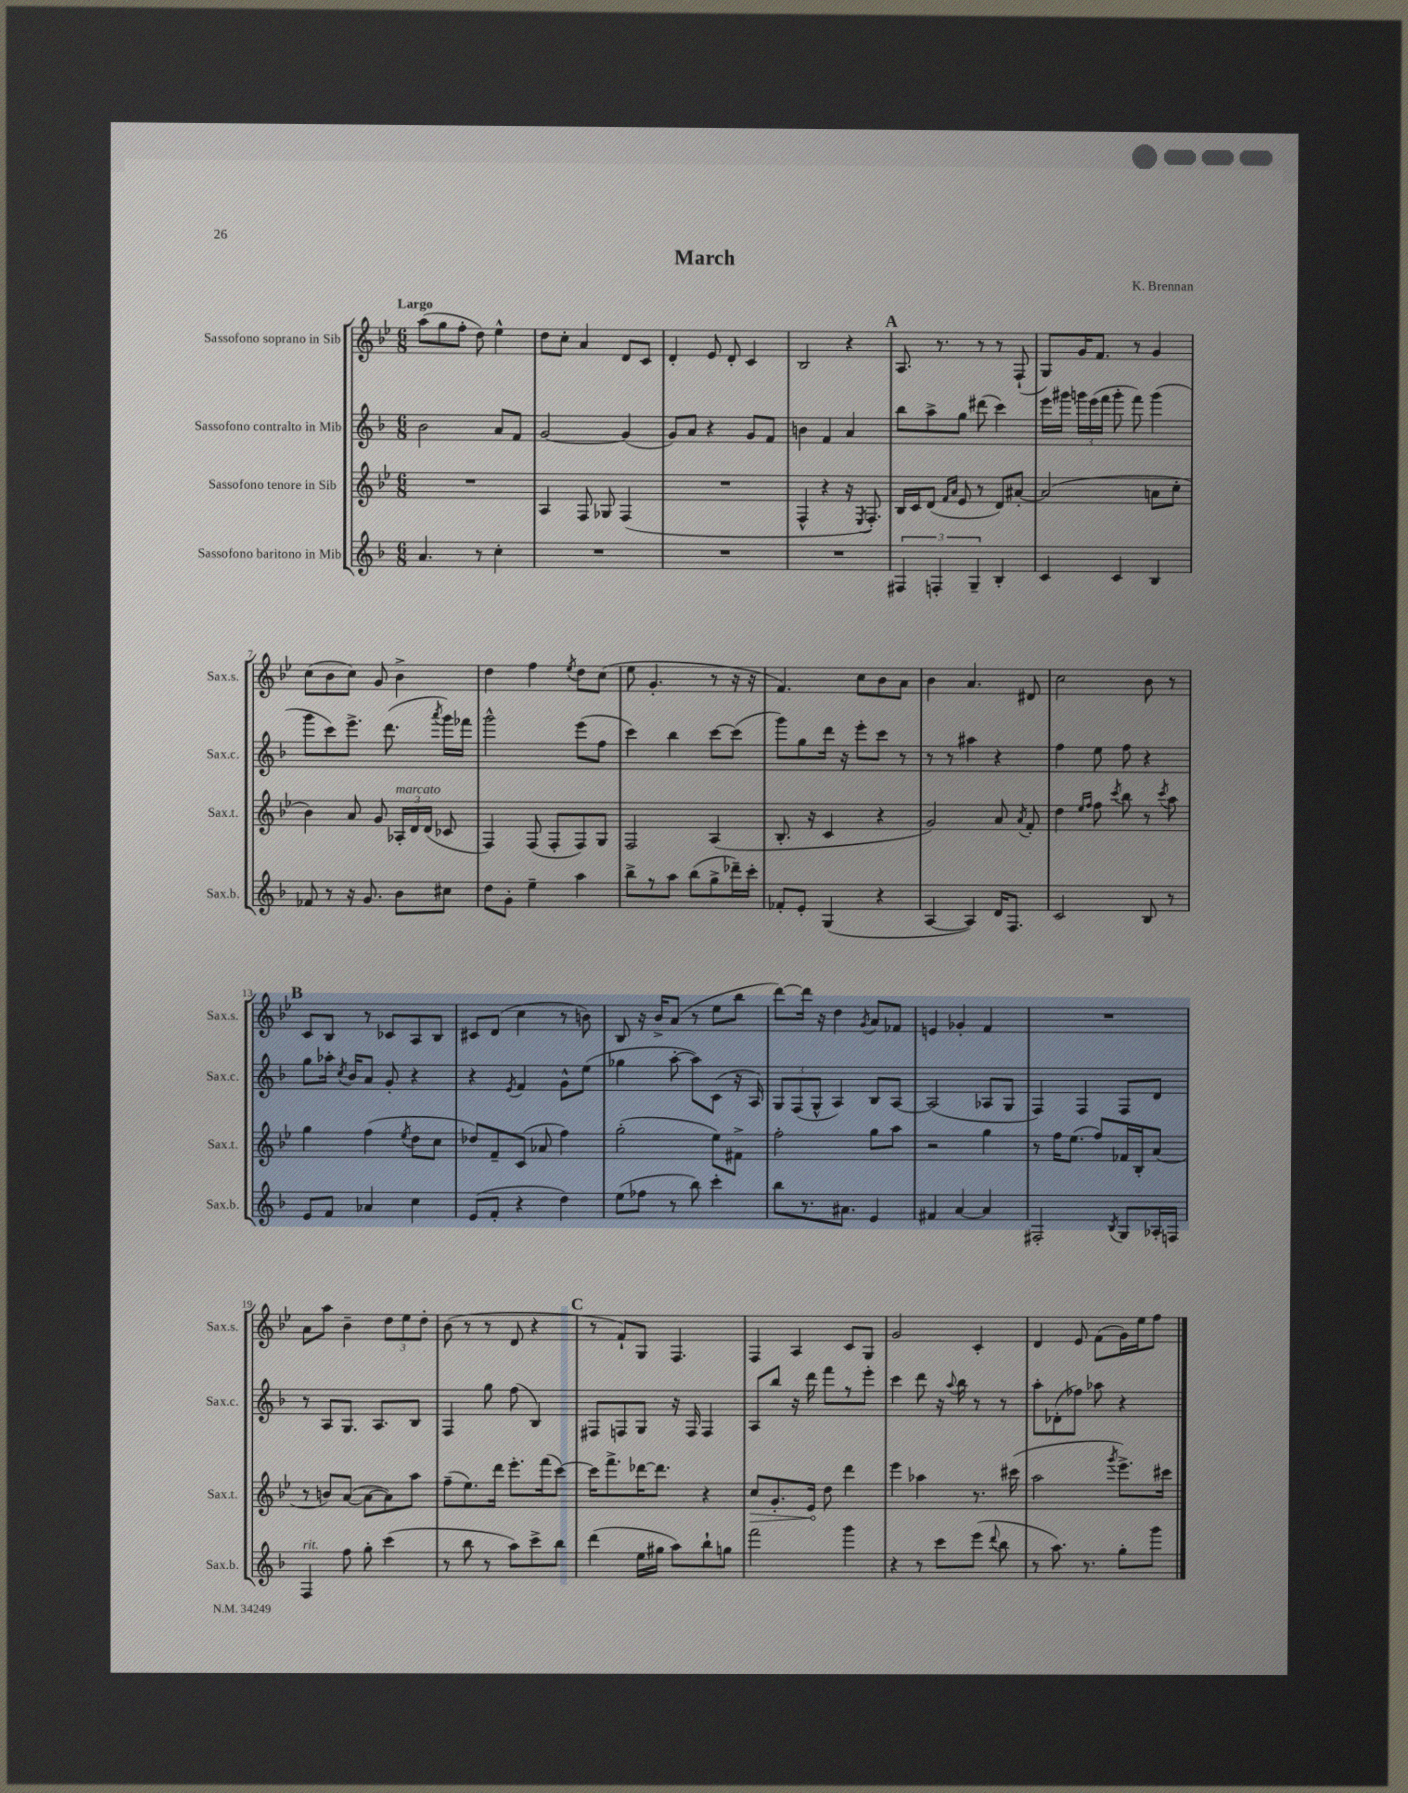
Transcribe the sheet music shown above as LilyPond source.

\header { title = "March" composer = "K. Brennan" }
<<
\new StaffGroup <<
\new Staff = "s0" \with { instrumentName = "Sassofono soprano in Sib" shortInstrumentName = "Sax.s." } {
    \clef treble \key bes \major \numericTimeSignature \time 6/8 \tempo "Largo"
    \autoBeamOff a''8[( g''8 f''8]-. d''8) ees''4-^ |
    d''8[ c''8]-. a'4 d'8[ c'8] |
    d'4-. ees'8 d'8-. c'4 |
    bes2 r4 |
    \mark \markup { \bold "A" } a8. r8. r8 r8 f8-!( |
    g8[) g'16 f'8.] r8 g'4 |
    c''8[( bes'8 c''8]) g'8 bes'4-> |
    d''4 f''4 \acciaccatura { ees''8 } d''8[ c''8]( |
    ees''8 g'4.-. r8 r16 r16 |
    f'4.) c''8[ bes'8 a'8] |
    bes'4 a'4. dis'8 |
    c''2 bes'8 r8 |
    \mark \markup { \bold "B" } c'8[ bes8] r8 ces'8[ a8 bes8] |
    cis'8[ d'8]( c''4 r8 b'8) |
    bes8 r16 bes'16[-> a'8]( r8 ees''8[ bes''8] |
    d'''8[~) d'''16] r16 d''4 \acciaccatura { g'8 } a'8[ fes'8] |
    e'4 ges'4-. f'4 |
    R2. |
    a'8[ a''8] bes'4-- \tuplet 3/2 { d''8[ ees''8 d''8]-. } |
    bes'8( r8 r8 d'8 r4 |
    \mark \markup { \bold "C" } r8 f'8[-!) g8] f4. |
    f4 a4 c'8[ g8] |
    g'2 c'4-. |
    d'4 ees'8 f'8[( g'16) ees''16 f''8] \bar "|." |
}
\new Staff = "s1" \with { instrumentName = "Sassofono contralto in Mib" shortInstrumentName = "Sax.c." } {
    \clef treble \key f \major \numericTimeSignature \time 6/8
    \autoBeamOff bes'2 a'8[ f'8] |
    g'2~ g'4( |
    g'8[) a'8] r4 g'8[ f'8] |
    b'4 f'4 a'4 |
    \mark \markup { \bold "A" } bes''8[ a''8-> g''8] dis'''8( c'''4) |
    e'''16[ gis'''16] \tuplet 3/2 { g'''16[ e'''16( f'''16] } g'''8-. f'''8) g'''4( |
    g'''8[ c'''8) e'''8.]-> d'''8.( \acciaccatura { a'''8 } g'''16[) fes'''16] |
    g'''2-^ e'''8[( f''8] |
    c'''4) bes''4 c'''8[~ c'''8]( |
    g'''8[) g''8 d'''16] r16 e'''8[-. c'''8] r8 |
    r8 r8 ais''4 r4 |
    f''4 e''8 f''8 r4 |
    \mark \markup { \bold "B" } g''8[ aes''16]-. \acciaccatura { c''8 } bes'16[ a'8] g'8-. r4 |
    r4 \acciaccatura { e'8 } f'4 g'8[-^ e''8]( |
    ges''4 a''8~-. a''8[) c'8]( r16 a16) |
    \tuplet 3/2 { g8[ f8( g8]-^ } a4) bes8[ a8]~ |
    a2( aes8[ g8] |
    f4) f4 f8[ d'8] |
    r8 a8[ g8.] a8.[ bes8] |
    f4 g''8 f''8( bes4) |
    \mark \markup { \bold "C" } fis8[ f8 g8] r16 f16 f4 |
    a8[ bes''8] r16 d'''16 f'''8[ r8 e'''8]-. |
    c'''4 d'''8 r16 \appoggiatura { a''8 } bes''16 r8 r8 |
    a''8[-. des'8-.( fes''8]) aes''8 r4 \bar "|." |
}
\new Staff = "s2" \with { instrumentName = "Sassofono tenore in Sib" shortInstrumentName = "Sax.t." } {
    \clef treble \key bes \major \numericTimeSignature \time 6/8
    \autoBeamOff R2. |
    a4 f8 ges8 f4( |
    R2. |
    f4-^ r4 r16 \acciaccatura { ees8 } f8.-.) |
    \mark \markup { \bold "A" } bes16[ c'16 d'8]( \grace { f'16[ a'16] } ees'8 r8 d'8[) ais'8]~-. |
    ais'2( a'8[ c''8]-. |
    bes'4) a'8 g'8 \tuplet 3/2 { aes16[-.^\markup { \italic "marcato" } d'16 d'16]( } ces'8 |
    f4) f8( f8[-. f8) g8] |
    f2 a4( |
    bes8.-. r16 c'4 r4 |
    g'2) a'8 \acciaccatura { a'8 } f'8-. |
    d''4 \grace { ees''16[ f''16] } f''8 \acciaccatura { c'''8 } bes''8 r8 \acciaccatura { c'''8 } a''8 |
    \mark \markup { \bold "B" } g''4 f''4( \acciaccatura { ees''8 } d''8[ c''8] |
    des''8[) f'8-- c'8]( aes'8 f''4) |
    g''2-.( ees''8[) fis'8]-> |
    f''2-. g''8[ a''8] |
    r2 g''4 |
    r8 f''16[ ees''8.]( f''8[) fes'16 bes16-. a'8]( |
    r8 b'8[) a'8]~( a'8[~ a'8) a''8] |
    f''8[--( ees''8.) d'''16] ees'''8.[-. f'''16( c'''8]~) |
    \mark \markup { \bold "C" } c'''16[ f'''8.-> des'''16~ des'''8.] r4 |
    \once \override Hairpin.circled-tip = ##t c''8[\> g'8.-. ees'16]\! d''8 d'''4 |
    ees'''4 aes''4 r8. cis'''16( |
    a''2 \acciaccatura { g'''8 } ees'''8.[->) cis'''16] \bar "|." |
}
\new Staff = "s3" \with { instrumentName = "Sassofono baritono in Mib" shortInstrumentName = "Sax.b." } {
    \clef treble \key f \major \numericTimeSignature \time 6/8
    \autoBeamOff a'4. r8 c''4-. |
    R2. |
    R2. |
    R2. |
    \mark \markup { \bold "A" } \tuplet 3/2 { fis4 f4-. g4-- } bes4-. |
    c'4 c'4 bes4 |
    fes'8 r8 r16 g'8. bes'8[ cis''8] |
    d''8[ g'8]-. e''4-- a''4 |
    bes''8[-> r8 a''8] bes''8[( g''8-> des'''16--) c'''16]-. |
    fes'8[-. e'8]-. g4( r4 |
    a4~ a4) d'16[ f8.] |
    c'2 bes8 r8 |
    \mark \markup { \bold "B" } e'8[ f'8] aes'4 c''4 |
    e'8[( f'8]-. r4 d''4) |
    e''8[( fes''8] r8 bes''8) c'''4-. |
    bes''8[ r8. ais'8.] e'4 |
    fis'4 a'4~ a'4 |
    fis2-. \acciaccatura { bes8 } g8[ aes16-. f16] |
    f4^\markup { \italic "rit." } f''8 g''8-. c'''4( |
    r8 bes''8 r8 a''8[) c'''8-> bes''8] |
    \mark \markup { \bold "C" } d'''4( e''16[ gis''16] a''8[) bes''8-! g''8] |
    f'''2 g'''4 |
    r4 r8 c'''8[ e'''8]( \appoggiatura { d'''8 } bes''8 |
    r8 a''8.) r8. g''8[-. g'''8] \bar "|." |
}
>>
>>
